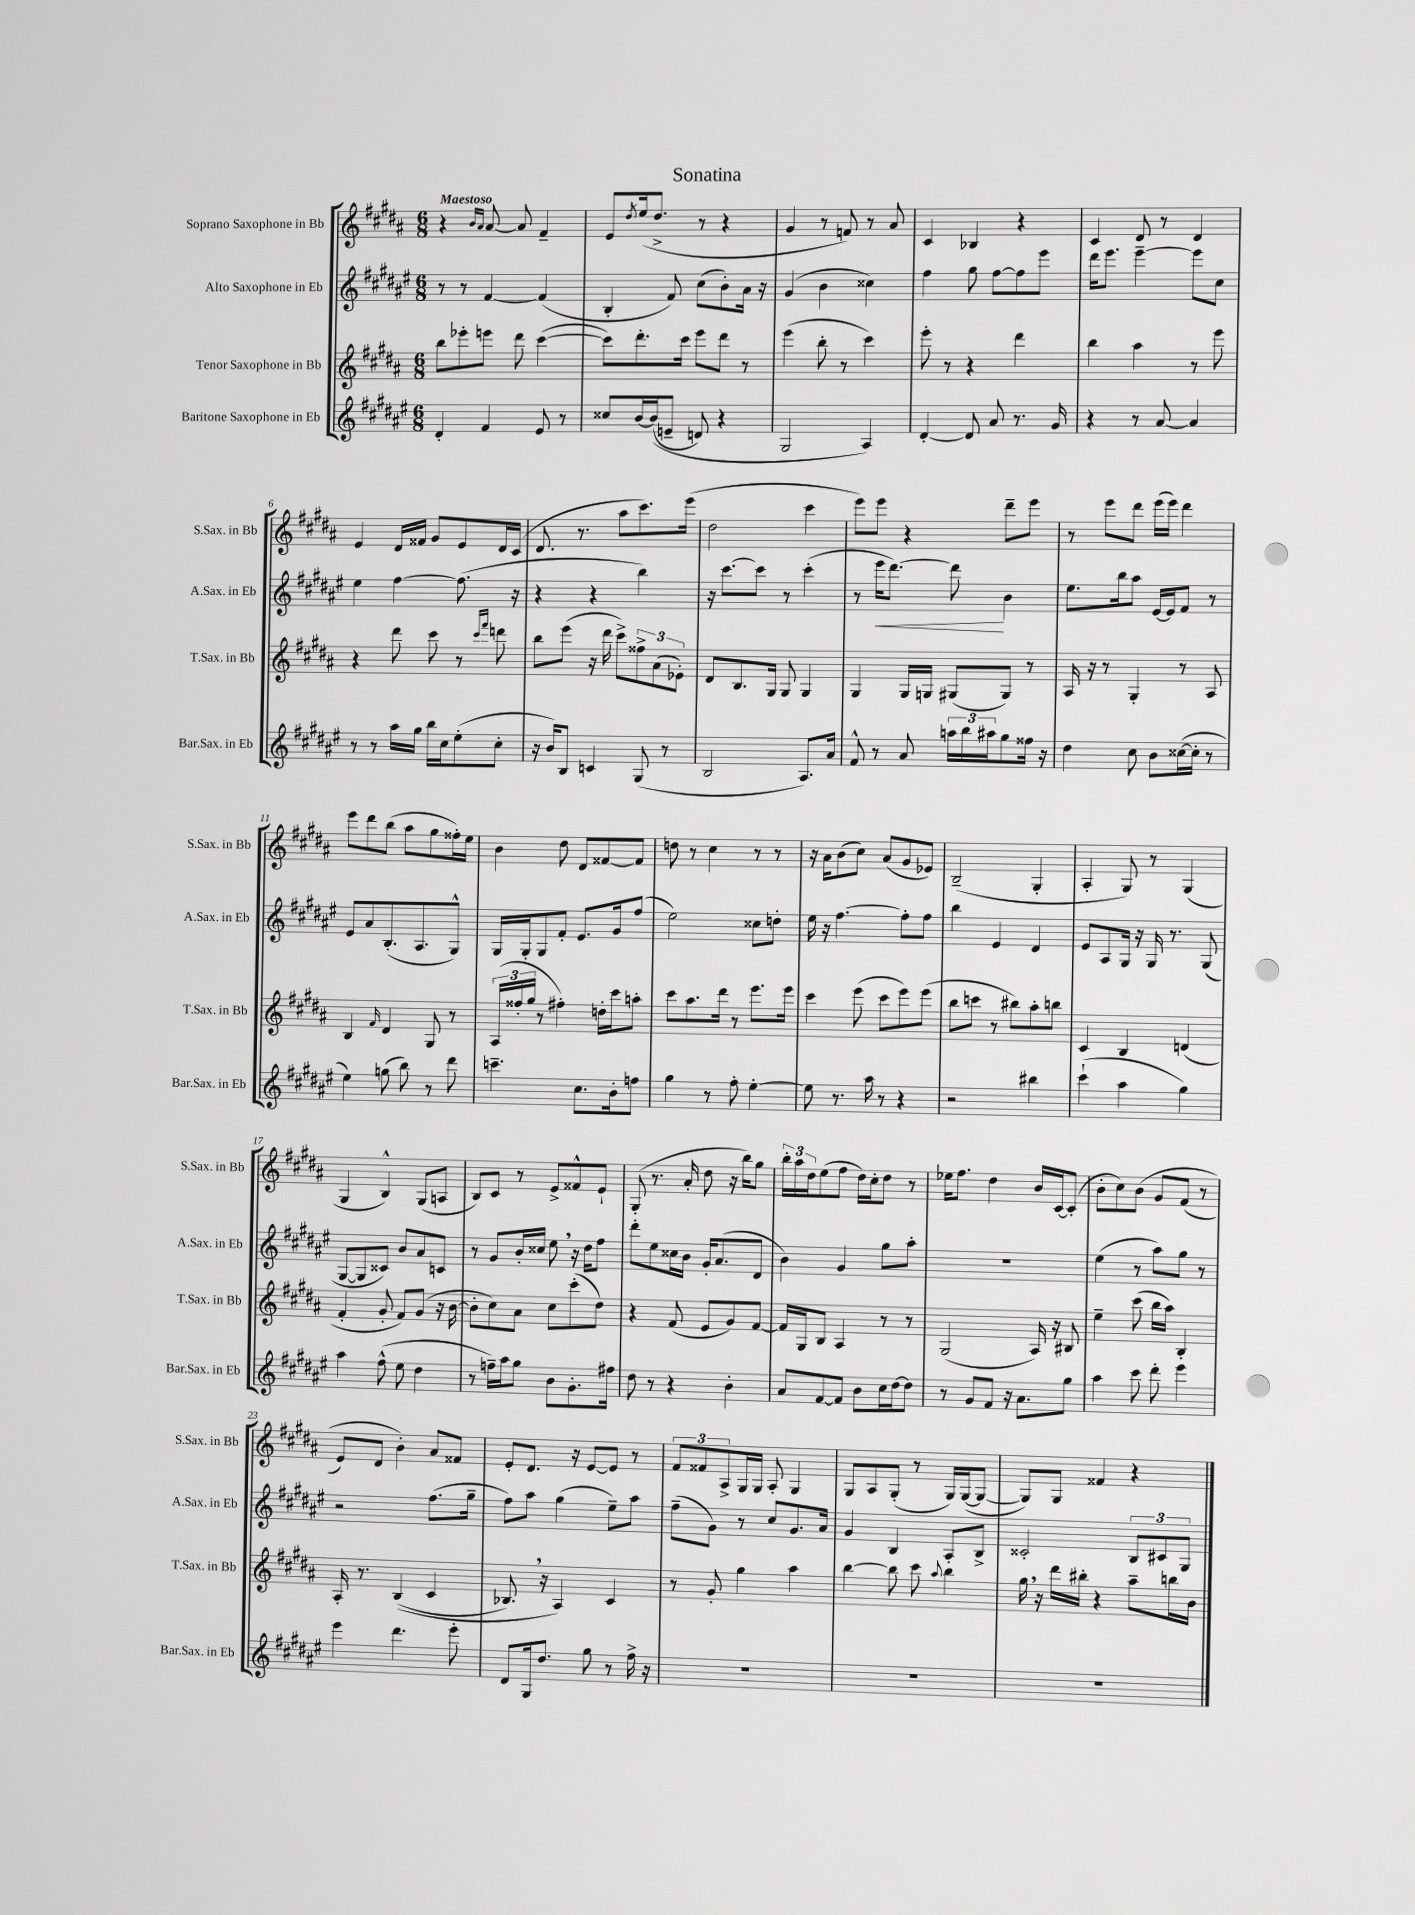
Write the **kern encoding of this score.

**kern	**kern	**kern	**dynam	**kern
*part4	*part3	*part2	*part2	*part1
*staff4	*staff3	*staff2	*staff2	*staff1
*I"Baritone Saxophone in Eb	*I"Tenor Saxophone in Bb	*I"Alto Saxophone in Eb	*	*I"Soprano Saxophone in Bb
*I'Bar.Sax. in Eb	*I'T.Sax. in Bb	*I'A.Sax. in Eb	*	*I'S.Sax. in Bb
*clefG2	*clefG2	*clefG2	*	*clefG2
*k[f#c#g#d#a#e#]	*k[f#c#g#d#a#]	*k[f#c#g#d#a#e#]	*	*k[f#c#g#d#a#]
*M6/8	*M6/8	*M6/8	*	*M6/8
=1	=1	=1	=1	=1
!	!	!	!	!LO:TX:a:B:t=Maestoso
4d#'/	8bb\L	8r	.	4r
.	8eee-X'\	8r	.	.
.	.	.	.	16qqb/LL
.	.	.	.	16qqa#/JJ
4f#/	8eeen\J	[4f#/	.	[8a#/
.	8ddd#\	.	.	8a#/]
8e#/	([4ccc#\	(4f#/]	.	4f#~/
8r	.	.	.	.
=2	=2	=2	=2	=2
8cc##X/L	8ccc#\L])	4B'/	.	8e/L
.	.	.	.	8qdd#/
[16b/L	8.ddd#'\	.	.	(16ee/k
((16b/J]	.	.	.	8.dd#^/J
8en~/J	.	8f#/)	.	.
.	16ccc#\Jk	.	.	.
8dn/)	8eee\L	(8cc#\L	.	8r
4r	8ddd#\J	8b'\)	.	4r
.	8r	16a#\Jk	.	.
.	.	16r	.	.
=3	=3	=3	=3	=3
2G#/	(4eee\	(4g#/	.	4g#/
.	8bb'\	4b\	.	8r
.	8r	.	.	8fn/)
4A#/)	4ccc#\)	4cc##X\)	.	8r
.	.	.	.	8a#/
=4	=4	=4	=4	=4
[4d#'/	8eee'\	4ff#\	.	4c#/
.	8r	.	.	.
8d#/]	4r	8gg#\	.	4B-X/
8a#/	.	[8ff#\L	.	.
8.r	4ddd#\	8ff#\]	.	4r
.	.	8eee#\J	.	.
16g#/	.	.	.	.
=5	=5	=5	=5	=5
4r	4bb\	16ddd#\KL	.	4c#/
.	.	8.eee#\J	.	.
8r	4aa#\	[4eee#~\	.	8d#/
[8a#/	.	.	.	8r
4a#/]	8r	8eee#\L]	.	4d#/
.	8eee\	8cc#\J	.	.
!!LO:LB:g=z
=6	=6	=6	=6	=6
8r	4r	4ee#\	.	4e/
8r	.	.	.	.
16aa#\LL	8ddd#\	[4ff#\	.	16d#/LL
16gg#\JJ	.	.	.	16f##X/JJ
16bb\LL	8ccc#\	.	.	8g#/L
16cc#\J	.	.	.	.
(8ee#'\	8r	(8.ff#\]	.	8e/
.	16qqccc#/LL	.	.	.
.	16qqfff#/JJ	.	.	.
8cc#'\J	8dddn\	.	.	16d#/L
.	.	16r	.	(16c#/JJ
=7	=7	=7	=7	=7
16r	8bb\L	4r	.	8.d#/
16b/KL)	.	.	.	.
8B/J	(8eee\J	.	.	.
.	.	.	.	8.r
4cn/	16r	4r	.	.
.	16ddd#\	.	.	.
.	8ccc#^\L)	.	.	8aa#\L
(8G#/	12ff##X^\	4bb\)	.	8.ccc#\)
.	(12a#\	.	.	.
8r	.	.	.	.
.	12e-X'\J)	.	.	.
.	.	.	.	(16eee\Jk
=8	=8	=8	=8	=8
2B/	8d#/L	16r	.	2dd#\
.	.	[8.ccc#\L	.	.
.	8.B/	.	.	.
.	.	8ccc#\J]	.	.
.	16G#/Jk	.	.	.
.	8G#/	8r	.	.
8.A#/L)	4G#/	(4ccc#'\	.	4ccc#\
16a#/Jk	.	.	.	.
=9	=9	=9	=9	=9
8f#^^/	4G#/	8r	.	8eee\L)
!	!	!	!LO:HP:b	!
8r	.	16eee#\KL	<	8eee\J
.	.	[8.ddd#\J)	.	.
8a#/	16G#/LL	.	.	4r
.	16Gn/JJ	.	.	.
24aan\LL	(8G#X/L	8ddd#\]	.	.
24bb\	.	.	.	.
24aa#X\J	.	.	.	.
8gg#\	8G#/J)	4b\	[	8ddd#~\L
16ff##X\Jk	8r	.	.	8eee\J
16r	.	.	.	.
=10	=10	=10	=10	=10
4dd#\	16A#/	8.ee#\L	.	8r
.	16r	.	.	.
.	8r	.	.	8eee\L
.	.	16bb\k	.	.
8cc#\	4G#'/	8aa#\J	.	8ddd#\J
8b\L	.	[16e#/LL	.	(16eee\LL
.	.	16e#/J]	.	16eee\JJ)
([16cc##X\L	8r	8f#/J	.	4ddd#\
16cc##'\JJ]	.	.	.	.
8r	8A#/	8r	.	.
!!LO:LB:g=z
=11	=11	=11	=11	=11
4ee#\)	4B/	8e#/L	.	8eee\L
.	.	8a#/	.	8ddd#\
.	16qqf#/	.	.	.
(8ggn\	4d#/	(8.B'/	.	(8bb\J
8bb\)	.	.	.	8aa#\L
.	.	8.A#/	.	.
8r	8G#/	.	.	8gg#\
8ddd#\	8r	8G#^^/J)	.	16ff##X'\L)
.	.	.	.	16ee\JJ
=12	=12	=12	=12	=12
4.cccn~\	(24A#/LL	16G#/LL	.	4b\
.	24ff##X'/	.	.	.
.	.	16G#'/J	.	.
.	24gg#/JJ	.	.	.
.	8r	8G#/	.	.
.	4ff#X'\)	8f#'/J	.	8dd#\
8.cc#\L	.	8.e#/L	.	8d#/L
.	16ddn'\LL	.	.	[8f##X/
16b'\k	16ccc#\J	16g#/k	.	.
8ffn\J	8aan'\J	(8ff#/J	.	8f##/J]
=13	=13	=13	=13	=13
4gg#\	8ccc#\L	2ee#\)	.	8ddn\
.	8.aa#\	.	.	8r
8r	.	.	.	4cc#\
.	16ddd#\Jk	.	.	.
8ff#'\	8r	.	.	.
[4ee#'\	8.eee\L	8cc##X\L	.	8r
.	.	8ddn'\J	.	8r
.	16eee\Jk	.	.	.
=14	=14	=14	=14	=14
8ee#\]	4ccc#\	16ee#\	.	16r
.	.	16r	.	16a#\KL
8.r	.	[4.ff#\	.	(8b\
.	(8eee\	.	.	8cc#\J)
16aa#\	.	.	.	.
8r	8ccc#\L	.	.	(8a#/L
4r	8eee\)	8ff#'\L]	.	8g#/
.	(8eee\J	8ff#\J	.	8e-X/J)
=15	=15	=15	=15	=15
2r	8bb\L	4bb\	.	(2B~/
.	8cccn\J	.	.	.
.	8r	4e#/	.	.
.	8bb#X\L)	.	.	.
4bb#X\	8aa#'\	4d#/	.	4G#'/
.	8bbn\J	.	.	.
=16	=16	=16	=16	=16
(4ccc#`\	4c#/	8e#/L	.	4A#'/
.	.	8A#/	.	.
4aa#\	4B/	16G#/Jk	.	8G#/)
.	.	16r	.	.
.	.	16G#/	.	8r
.	.	8.r	.	.
4gg#\)	(4dn/	.	.	(4G#/
.	.	(8G#/	.	.
!!LO:LB:g=z
=17	=17	=17	=17	=17
4aa#\	4f#'/	[8G#/L	.	4G#/
.	.	8G#/]	.	.
(8ff#^^\	8g#'/	8c##X/J)	.	4B^^/)
8ee#\	8f#/L)	8b/L	.	.
4dd#\	(8g#/J	8a#/	.	(8G#/L
.	16r	8cn/J	.	8An/J
.	[16b\	.	.	.
=18	=18	=18	=18	=18
8r	8b'\L]	8r	.	8B/L)
16ffn~\LL)	8cc#\)	8g#/L	.	8c#/J
16aa#\J	.	.	.	.
8gg#\J	8a#\J	16b'/L	.	8r
.	.	16cc##X/JJ	.	.
8b\L	8cc#\L	8ee#,\	.	8e^/L
8.g#'\	(8ccc#'\	16r	.	8f##X^^/
.	.	16dd#\KL	.	.
.	8dd#\J)	8ff#\J	.	8e`/J
16ff#X\Jk	.	.	.	.
=19	=19	=19	=19	=19
8dd#\	4r	8ddd#'\L	.	(8G#'/
8r	.	8ee#\	.	8.r
4r	(8f#/	16cc##X\L	.	.
.	.	16b\JJ	.	16a#'/
.	8e/L	16g#'/KL	.	8dd#\
.	.	(8.a#/	.	.
4b'\	8g#/)	.	.	16r
.	.	.	.	16bb\KL)
.	[8f#/J	8d#/J	.	8gg#\J
=20	=20	=20	=20	=20
8a#/L	16f#/LL]	4b\)	.	24bb'\LL
.	.	.	.	24aa#\
.	16G#/J	.	.	.
.	.	.	.	24dd#\J
[8f#/	8B/J	.	.	(8ee\
8f#/J]	4A#/	4g#/	.	8ff#\J
8b\L	.	.	.	16dd#\LL)
.	.	.	.	16cc#'\J
16cc#\L	8r	8gg#\L	.	8dd#\J
[16dd#\J	.	.	.	.
8dd#\J]	8r	8aa#'\J	.	8r
=21	=21	=21	=21	=21
8r	(2G#/	2.r	.	16ee-X\KL
.	.	.	.	8.ff#\J
8g#/L	.	.	.	.
8f#/J	.	.	.	4dd#\
16r	.	.	.	.
8.a#\L	.	.	.	.
.	16A#/)	.	.	16b/LL
.	16r	.	.	[16c#/J
8gg#\J	8B#X/	.	.	(8c#'/J]
=22	=22	=22	=22	=22
4aa#\	4ee~\	(4ee#\	.	8b'\L
.	.	.	.	8cc#\)
8ccc#\	(8ccc#\	8r	.	(8b\J
8ddd#'\	16bb\LL	8aa#\L)	.	8g#/L
.	16aa#\JJ)	.	.	.
4eee#\	4B'/	8gg#\J	.	(8f#/J
.	.	8r	.	8r
!!LO:LB:g=z
=23	=23	=23	=23	=23
4eee#\	16A#'/	2r	.	8e/L)
.	8.r	.	.	.
.	.	.	.	8d#/J
4.ddd#\	((4B/	.	.	4b'\)
.	4c#/	(8.ff#\L	.	8a#/L
8eee#'\	.	.	.	8f##X/J
.	.	16gg#~\Jk	.	.
=24	=24	=24	=24	=24
8d#/L	8.B-X,/)	8ff#\L)	.	8e'/L
16G#/k	.	8aa#\J	.	8.d#/J
8.dd#/J	16r	.	.	.
.	4A#/)	(4gg#\	.	.
.	.	.	.	16r
8gg#\	.	.	.	[8e/L
8r	4c#/	8ee#~\L)	.	8e/J]
16ff#^\	.	8aa#\J	.	8r
16r	.	.	.	.
=25	=25	=25	=25	=25
2.r	8r	(8ff#~\L	.	12f#/L
.	.	.	.	12f##X/
.	8g#'/	8g#\J)	.	.
.	.	.	.	12A#^/
.	4gg#\	8r	.	16G#/L
.	.	.	.	16G#/JJ
.	.	8cc#/L	.	8A#'/
.	4aa#\	8.g#/	.	4G#/
.	.	16a#/Jk	.	.
=26	=26	=26	=26	=26
2.r	[4bb\	4g#/	.	8G#/L
.	.	.	.	8A#/
.	8bb\]	4B/	.	(8G#'/J
.	8ccc#\	.	.	8r
.	8qqaa#/	.	.	.
.	4bb\	8A#'/L	.	16G#/LL)
.	.	.	.	([16G#/J
.	.	8B^/J	.	8G#/J_
=27	=27	=27	=27	=27
2.r	16gg#,\	2c##X'/	.	8G#/L])
.	16r	.	.	.
.	16ddd#\LL	.	.	8G#/J
.	16bb#X'\JJ	.	.	.
.	4r	.	.	4f##X/
.	8aa#~\L	12B/L	.	4r
.	.	12c#X/	.	.
.	16bbn\L	.	.	.
.	.	12G#/J	.	.
.	16b\JJ	.	.	.
==	==	==	==	==
*-	*-	*-	*-	*-
